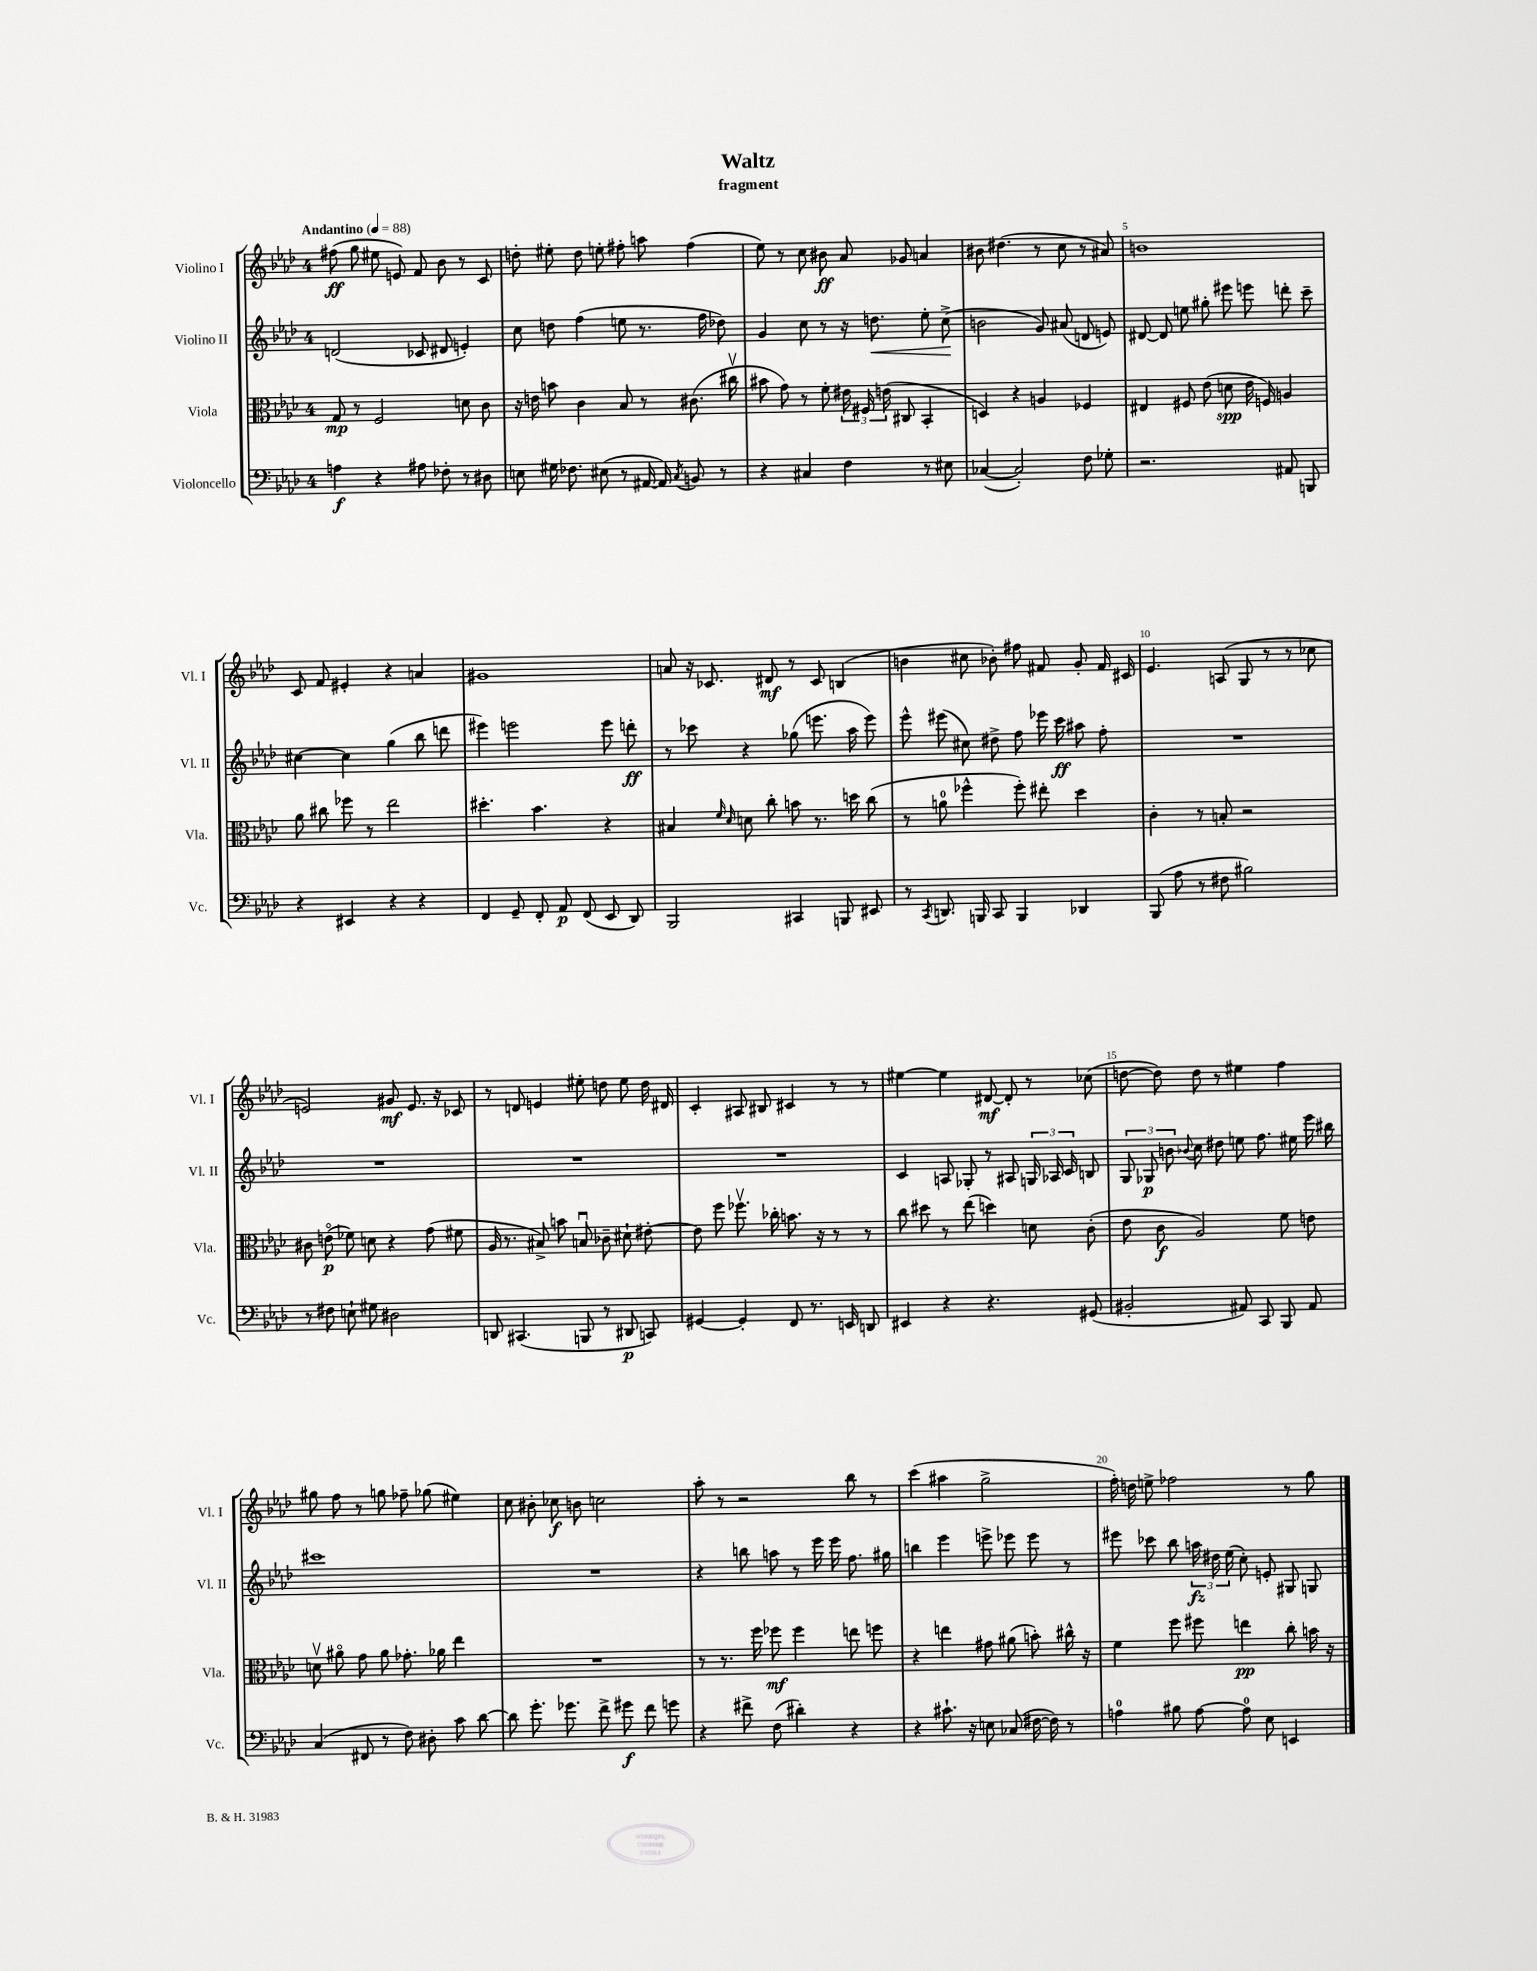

**kern	**kern	**kern	**kern
*staff4	*staff3	*staff2	*staff1
*clefF4	*clefC3	*clefG2	*clefG2
*k[b-e-a-d-]	*k[b-e-a-d-]	*k[b-e-a-d-]	*k[b-e-a-d-]
*M4/4	*M4/4	*M4/4	*M4/4
*MM88	*MM88	*MM88	*MM88
4A	8G	(2d	(8ff#
.	8r	.	8gg
4r	2F	.	8ee#
.	.	.	8e)
8A#	.	8c-	8f
8F-'	.	8d#	8b-
8r	8d	4e')	8r
8D#	8c	.	8c
=	=	=	=
8E	16r	8cc	8dd'
.	16e	.	.
16G#	8b	8dd	8ee#'
8.F-	.	.	.
.	4c	(4ff	8dd
(8E#	.	.	8ee'
8r	8B-	8ee	8ff#'
[16AA#	8r	8.r	8aa
16AA#])	.	.	.
8qC	.	.	.
8BB	(8.c#	.	(4ff#
.	.	16ff	.
8r	.	8dd-)	.
.	16cc#v	.	.
=	=	=	=
4r	8b#	4g	8ee-)
.	8g)	.	8r
4C#	8r	8cc	8cc
.	8f'	8r	8b#
4F	24e#	16r	8a-
.	24F#	.	.
.	.	8.dd	.
.	(24e	.	.
.	8C#	.	8g-
8r	4BB-'	8ee-'	4a
8E#	.	(8cc^	.
=	=	=	=
([4C-	4D)	2b	8b#
.	.	.	(4.dd#
2C-'])	4r	.	.
.	4A	8g)	8r
.	.	(8a#	8cc
8F	4F-	8d	8r
8G-'	.	8e)	8a#)
=	=	=	=
2.r	4E#	[8d#	1b
.	.	8d#]	.
.	8F#	8ee	.
.	(8e-	8gg#'	.
.	8d	8eee#	.
.	16e-	8eee	.
.	16F)	.	.
8AA#	4A	8ddd'	.
8BBB	.	8ccc~	.
=	=	=	=
4r	8a-	[4cc#	8c
.	8cc#	.	8f
4EE#	8ff-	4cc#]	4e#'
.	8r	.	.
4r	2ee-	(4gg	4r
4r	.	8bb-	4a
.	.	8ddd	.
=	=	=	=
4FF	4.dd#'	4eee#)	1g#
8GG~	.	2eee	.
8FF'	4.b-	.	.
8AA-	.	.	.
(8FF	.	.	.
8EE-	4r	8eee	.
8DD-)	.	8ddd'	.
=	=	=	=
2BBB-	4B#	8r	8a
.	.	8ccc-	16r
.	.	.	8.c-
.	16qqf	.	.
.	16qqd-	.	.
.	8d	4r	.
.	8cc'	.	8d#
4CC#	8b	(8gg-	8r
.	8.r	8.eee	8c-
8BBB	.	.	(4B
.	16dd	16aa-	.
8EE#	(8cc	8eee)	.
=	=	=	=
8r	8r	8eee-^^	4b
8qCC	.	.	.
8.DD	8a	(8eee#	.
.	4ff-^^	8cc#)	8cc#
16BBB	.	.	.
8CC	.	8dd#^	8b-')
4BBB	8ff-')	8ff	8ff#
.	8ee#'	16eee-	8f#
.	.	16ccc	.
4DD-	4dd-	8aa#	8g'
.	.	8ff'	16f#
.	.	.	16c#
=	=	=	=
(8BBB-	4c'	1r	4.e-
8A-	.	.	.
8r	8r	.	.
8F#	8B'	.	(8A
2B#)	2r	.	8G
.	.	.	8r
.	.	.	8r
.	.	.	8cc-
=	=	=	=
8r	8c#	1r	2e)
8F#	(8eo	.	.
8E`	8f-)	.	.
8G#	8d	.	.
2D#	4r	.	8g#
.	.	.	8.e
.	(8g	.	.
.	.	.	16r
.	8f#	.	8c-
=	=	=	=
8DD	16A-	1r	8r
.	8.r	.	.
(4.CC#	.	.	8d
.	8B#^)	.	4e
.	8b	.	.
8BBB	8Bu	.	8ee#'
8r	8c-~	.	8dd
8DD#	8d#`	.	8ee#
8CC)	[8e#'	.	16dd
.	.	.	16d#
=	=	=	=
[4GG#	8e#]	1r	4c'
.	8ff	.	.
4GG#']	8.ff-v	.	8A#
.	.	.	8B#
.	16cc-'	.	.
8FF	8.b	.	4c#
8.r	.	.	.
.	16r	.	.
.	8r	.	8r
16EE	.	.	.
8DD	8r	.	8r
=	=	=	=
4EE#	8cc	4c	[4ee#
.	8dd#	.	.
4r	8r	8A	4ee#]
.	(8ee-	8G-'	.
4.r	4dd)	8r	[8d#
.	.	8A#	8d#']
.	8d	24G	8r
.	.	24A-	.
.	.	24c	.
(8GG#	(8c'	8B	(8cc-
=	=	=	=
2BB#'	8e-	12G	[8dd
.	.	12G-	.
.	8c	.	8dd])
.	.	12b	.
.	.	8qqb-	.
.	2A-)	8cc	8dd
.	.	8dd#	8r
8AA#)	.	8ee	4ee#
8CC	.	8.ff	.
8BBB-	8f	.	4ff
.	.	16ee#	.
8AA#	8e	16eee-	.
.	.	16bb#	.
=	=	=	=
(4C	8dv	1ccc#	8gg#
.	8a#o	.	8ff
8FF#	8g	.	8r
8r	8a#	.	8gg
8F)	8.g-'	.	8ff-~
8D#'	.	.	(8gg-
.	16a-	.	.
8c	4ee-	.	4ee#)
[8d-	.	.	.
=	=	=	=
8d-]	1r	1r	8cc
8.g'	.	.	8b#'
.	.	.	8cc-
8.g-	.	.	.
.	.	.	8b
8f^	.	.	2cc
8g#	.	.	.
8f	.	.	.
8g	.	.	.
=	=	=	=
4r	8r	4r	8aa-'
.	8.r	.	8r
8f#^	.	8bb	2r
.	16ff	.	.
(8F	8ff-	8aa	.
4d#')	4ff-	8r	.
.	.	16eee-	.
.	.	16eee-	.
4r	8ee	8.ff	8bb-
.	8ff	.	8r
.	.	16gg#	.
=	=	=	=
4r	4r	4bb	(4ccc
8.c#`	4ee	4eee-	4aa#
16r	.	.	.
8E	8g#	8eee^	2gg^
(8C-	(8a#	8eee-	.
[16F#	8b')	8eee-	.
16F#])	.	.	.
8r	16cc#^^	8r	.
.	16r	.	.
=	=	=	=
4A	4f	8eee#	16ff')
.	.	.	16dd
.	.	8ccc-	8ee^
8B#	8ff	8bb-	2ff-
[8A	8ff#	24aa	.
.	.	24dd#	.
.	.	(24ee-	.
8A]	4ee	8cc')	.
8E-	.	8e'	.
4EE	8cc'	8G#	8r
.	16b	8G	8gg
.	16r	.	.
==	==	==	==
*-	*-	*-	*-
